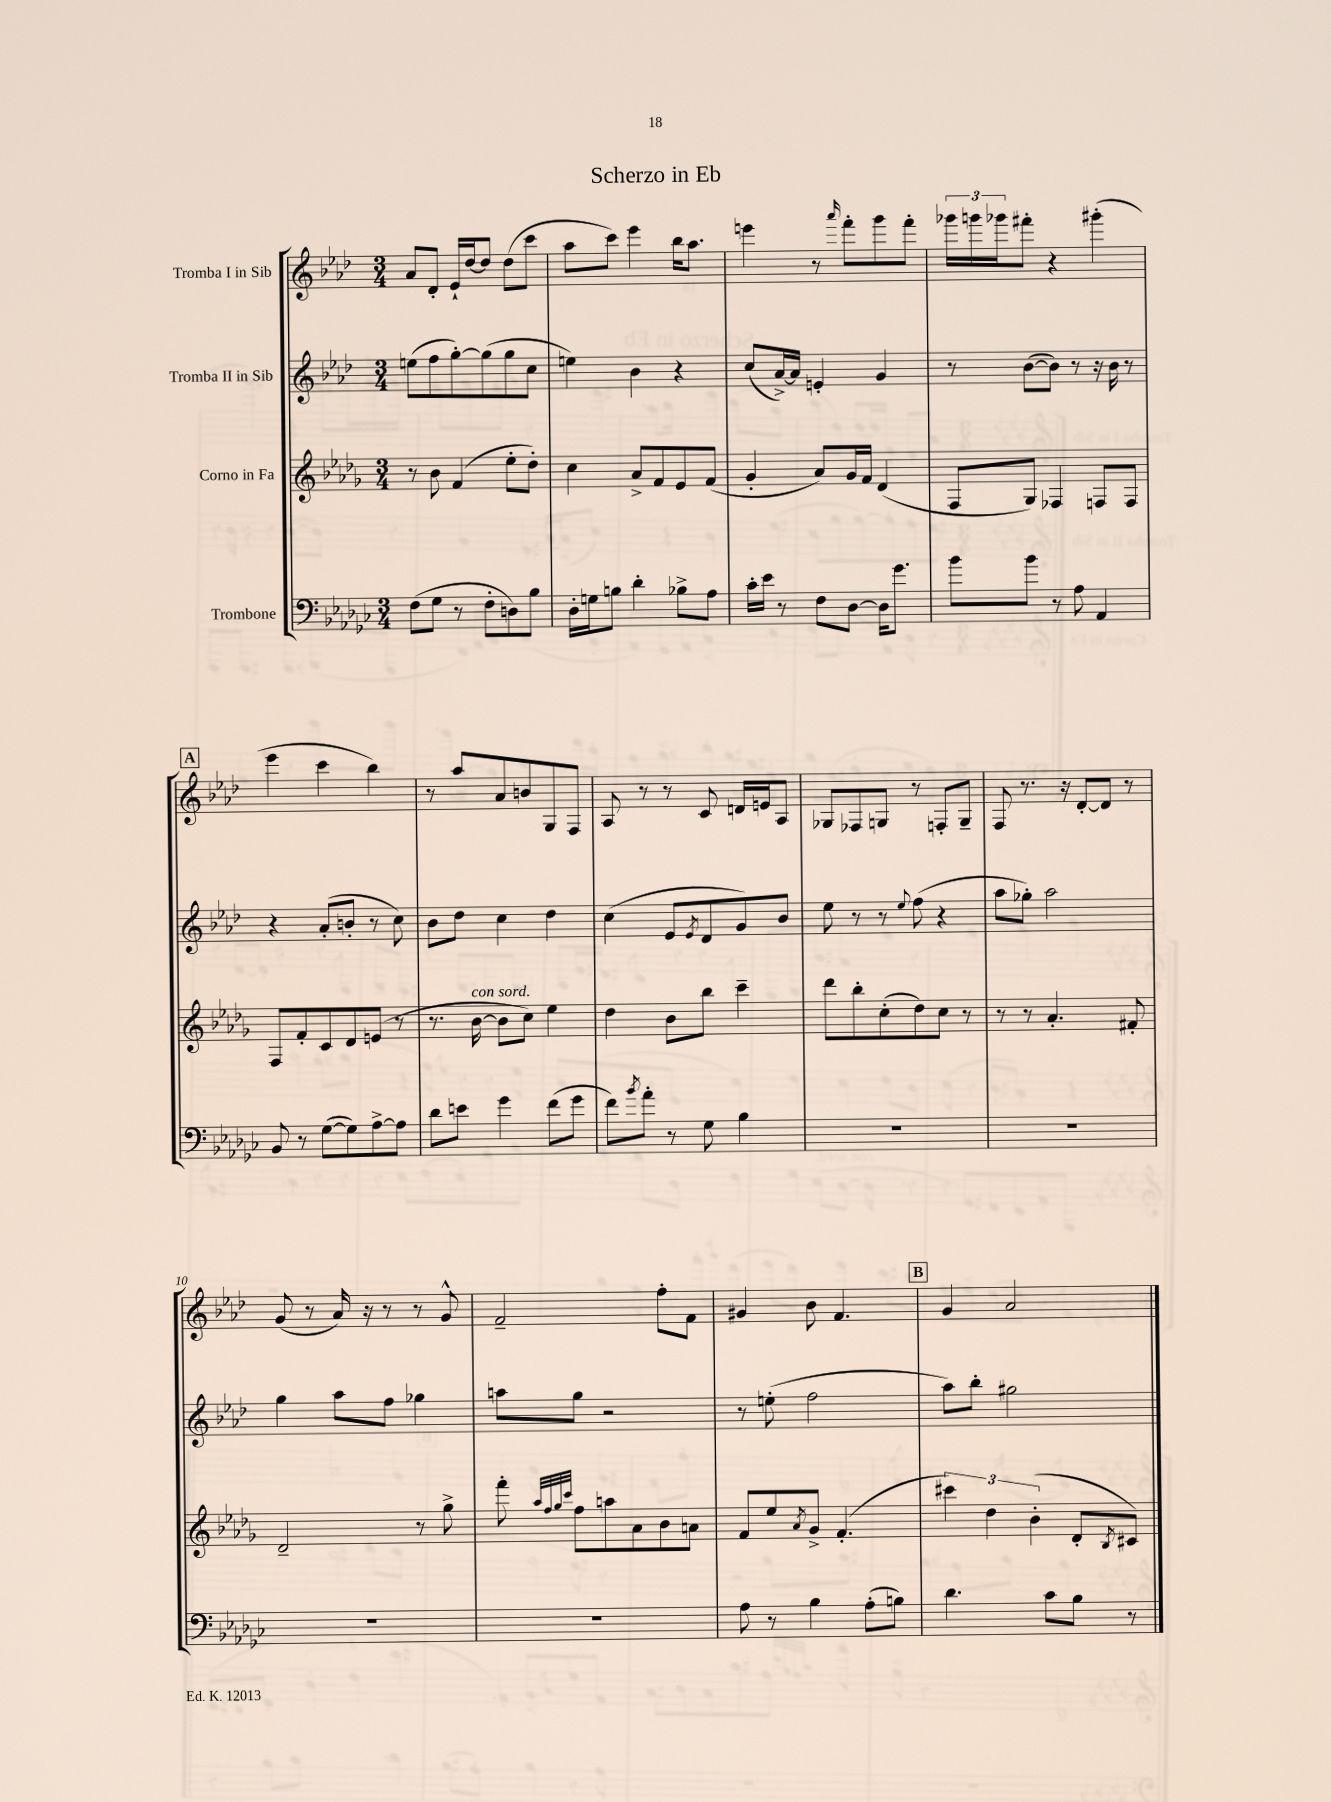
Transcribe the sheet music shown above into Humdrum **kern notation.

**kern	**kern	**kern	**kern
*part4	*part3	*part2	*part1
*staff4	*staff3	*staff2	*staff1
*I"Trombone	*I"Corno in Fa	*I"Tromba II in Sib	*I"Tromba I in Sib
*clefF4	*clefG2	*clefG2	*clefG2
*k[b-e-a-d-g-c-]	*k[b-e-a-d-g-]	*k[b-e-a-d-]	*k[b-e-a-d-]
*M3/4	*M3/4	*M3/4	*M3/4
=1	=1	=1	=1
(8F\L	8r	(8een\L	8a-/L
8G-\J	8b-\	8ff\	8d-'/J
8r	(4f/	[8gg'\)	16e-`/LL
.	.	.	[16dd-/J
8F'\L	.	(8gg\]	8dd-/J]
8Dn\)	8ee-'\L	8gg\	(8dd-\L
8B-\J	8dd-'\J)	8cc\J	8ccc\J
=2	=2	=2	=2
16D-'\LL	4cc\	4een\)	8aa-\L
16Gn\J	.	.	.
8Bn\J	.	.	8ccc\J)
4d-'\	8a-^/L	4b-\	4eee-\
.	8f/	.	.
8B-X^\L	8e-/	4r	16bb-\KL
.	.	.	8.aa-\J
8A-\J	(8f/J	.	.
=3	=3	=3	=3
16c-'\LL	4g-'/	(8cc/L	4eeen\
16e-\JJ	.	.	.
8r	.	[16a-^/L)	.
.	.	16a-/JJ]	.
8F\L	8a-/L)	4en'/	8r
.	.	.	16qqaaa-/
[8D-\J	16g-/L	.	8fff'\L
.	16f/JJ	.	.
16D-\KL]	(4d-/	4g/	8ggg\
8.g-\J	.	.	.
.	.	.	8fff'\J
=4	=4	=4	=4
8b-\L	8F/L	8r	24ggg-X\LL
.	.	.	24gggn\
.	.	.	24ggg-X\J
8b-\J	8G-/J)	([8b-\L	8fff#X'\J
8r	4F-X/	8b-\J])	4r
8A-\	.	8r	.
4AA-/	8Fn/L	16r	(4ggg#X'\
.	.	16b-\	.
.	8F/J	8r	.
!!LO:LB:g=z
!!LO:REH:place=s1:t=A
=5	=5	=5	=5
8BB-/	8F/L	4r	4eee-\
8r	8f'/	.	.
([8G-\L	8c/	(8a-'/L	4ccc\
8G-\])	8d-/	8bn'/J	.
[8A-^\	(8en/J	8r	4bb-\)
8A-\J]	8r	8cc\)	.
=6	=6	=6	=6
8d-\L	8.r	8b-\L	8r
8en\J	.	8dd-\J	8aa-/L
!	!LO:TX:a:i:t=con sord.	!	!
.	[16b-\	.	.
4g-\	8b-\L]	4cc\	8a-/
.	8cc\J)	.	8bn/
(8f\L	4ee-\	4dd-\	8G/
8g-\J	.	.	8F/J
=7	=7	=7	=7
8f\L)	4dd-\	(4cc\	8A-/
8qb-/	.	.	.
8a-'\J	.	.	8r
8r	8b-\L	8e-/L	8r
.	.	8qe-/	.
8G-\	8bb-\J	8d-/	8c/
4B-\	4ccc~\	8g/)	16dn/LL
.	.	.	16en/J
.	.	8b-/J	8A-/J
=8	=8	=8	=8
2.r	8ddd-\L	8ee-\	8G-X/L
.	8bb-'\	8r	8F-X/
.	(8cc'\	8r	8Gn/J
.	.	8qqee-/	.
.	8dd-\)	(8ff\	8r
.	8cc\J	4r	8Fn'/L
.	8r	.	8G~/J
=9	=9	=9	=9
2.r	8r	8aa-\L	8F/
.	8r	8gg-X'\J)	8.r
.	4.a-'/	2aa-\	.
.	.	.	16r
.	.	.	[8d-'/L
.	.	.	8d-/J]
.	8f#X'/	.	8r
!!LO:LB:g=z
=10	=10	=10	=10
2.r	2d-~/	4gg\	(8g/
.	.	.	8r
.	.	8aa-\L	16a-/)
.	.	.	16r
.	.	8ff\J	8r
.	8r	4gg-X\	8r
.	8gg-^\	.	8g^^/
=11	=11	=11	=11
2.r	8fff'\	8aan\L	2f~/
.	32qqaa-/LLL	.	.
.	32qqff/	.	.
.	32qqgg-/	.	.
.	32qqccc/JJJ	.	.
.	8ff\L	8gg\J	.
.	8aan\	2r	.
.	8a-\	.	.
.	8b-\	.	8ff'\L
.	8an\J	.	8f\J
=12	=12	=12	=12
8A-\	8f/L	8r	4g#X/
8r	8ee-/	(8een'\	.
.	8qa-/	.	.
4B-\	8g-^/J	2ff\	8b-\
.	(4.f'/	.	4.f/
(8A-'\L	.	.	.
8Bn\J)	.	.	.
!!LO:REH:place=s1:t=B
=13	=13	=13	=13
4.d-\	6ccc#X\)	8aa-\L)	4g/
.	.	8bb-'\J	.
.	6dd-\	.	.
.	.	2gg#X\	2a-/
.	(6b-'\	.	.
8c-\L	.	.	.
8B-\J	8d-'/L	.	.
.	8qB-/	.	.
8r	8c#X/J)	.	.
==	==	==	==
*-	*-	*-	*-
